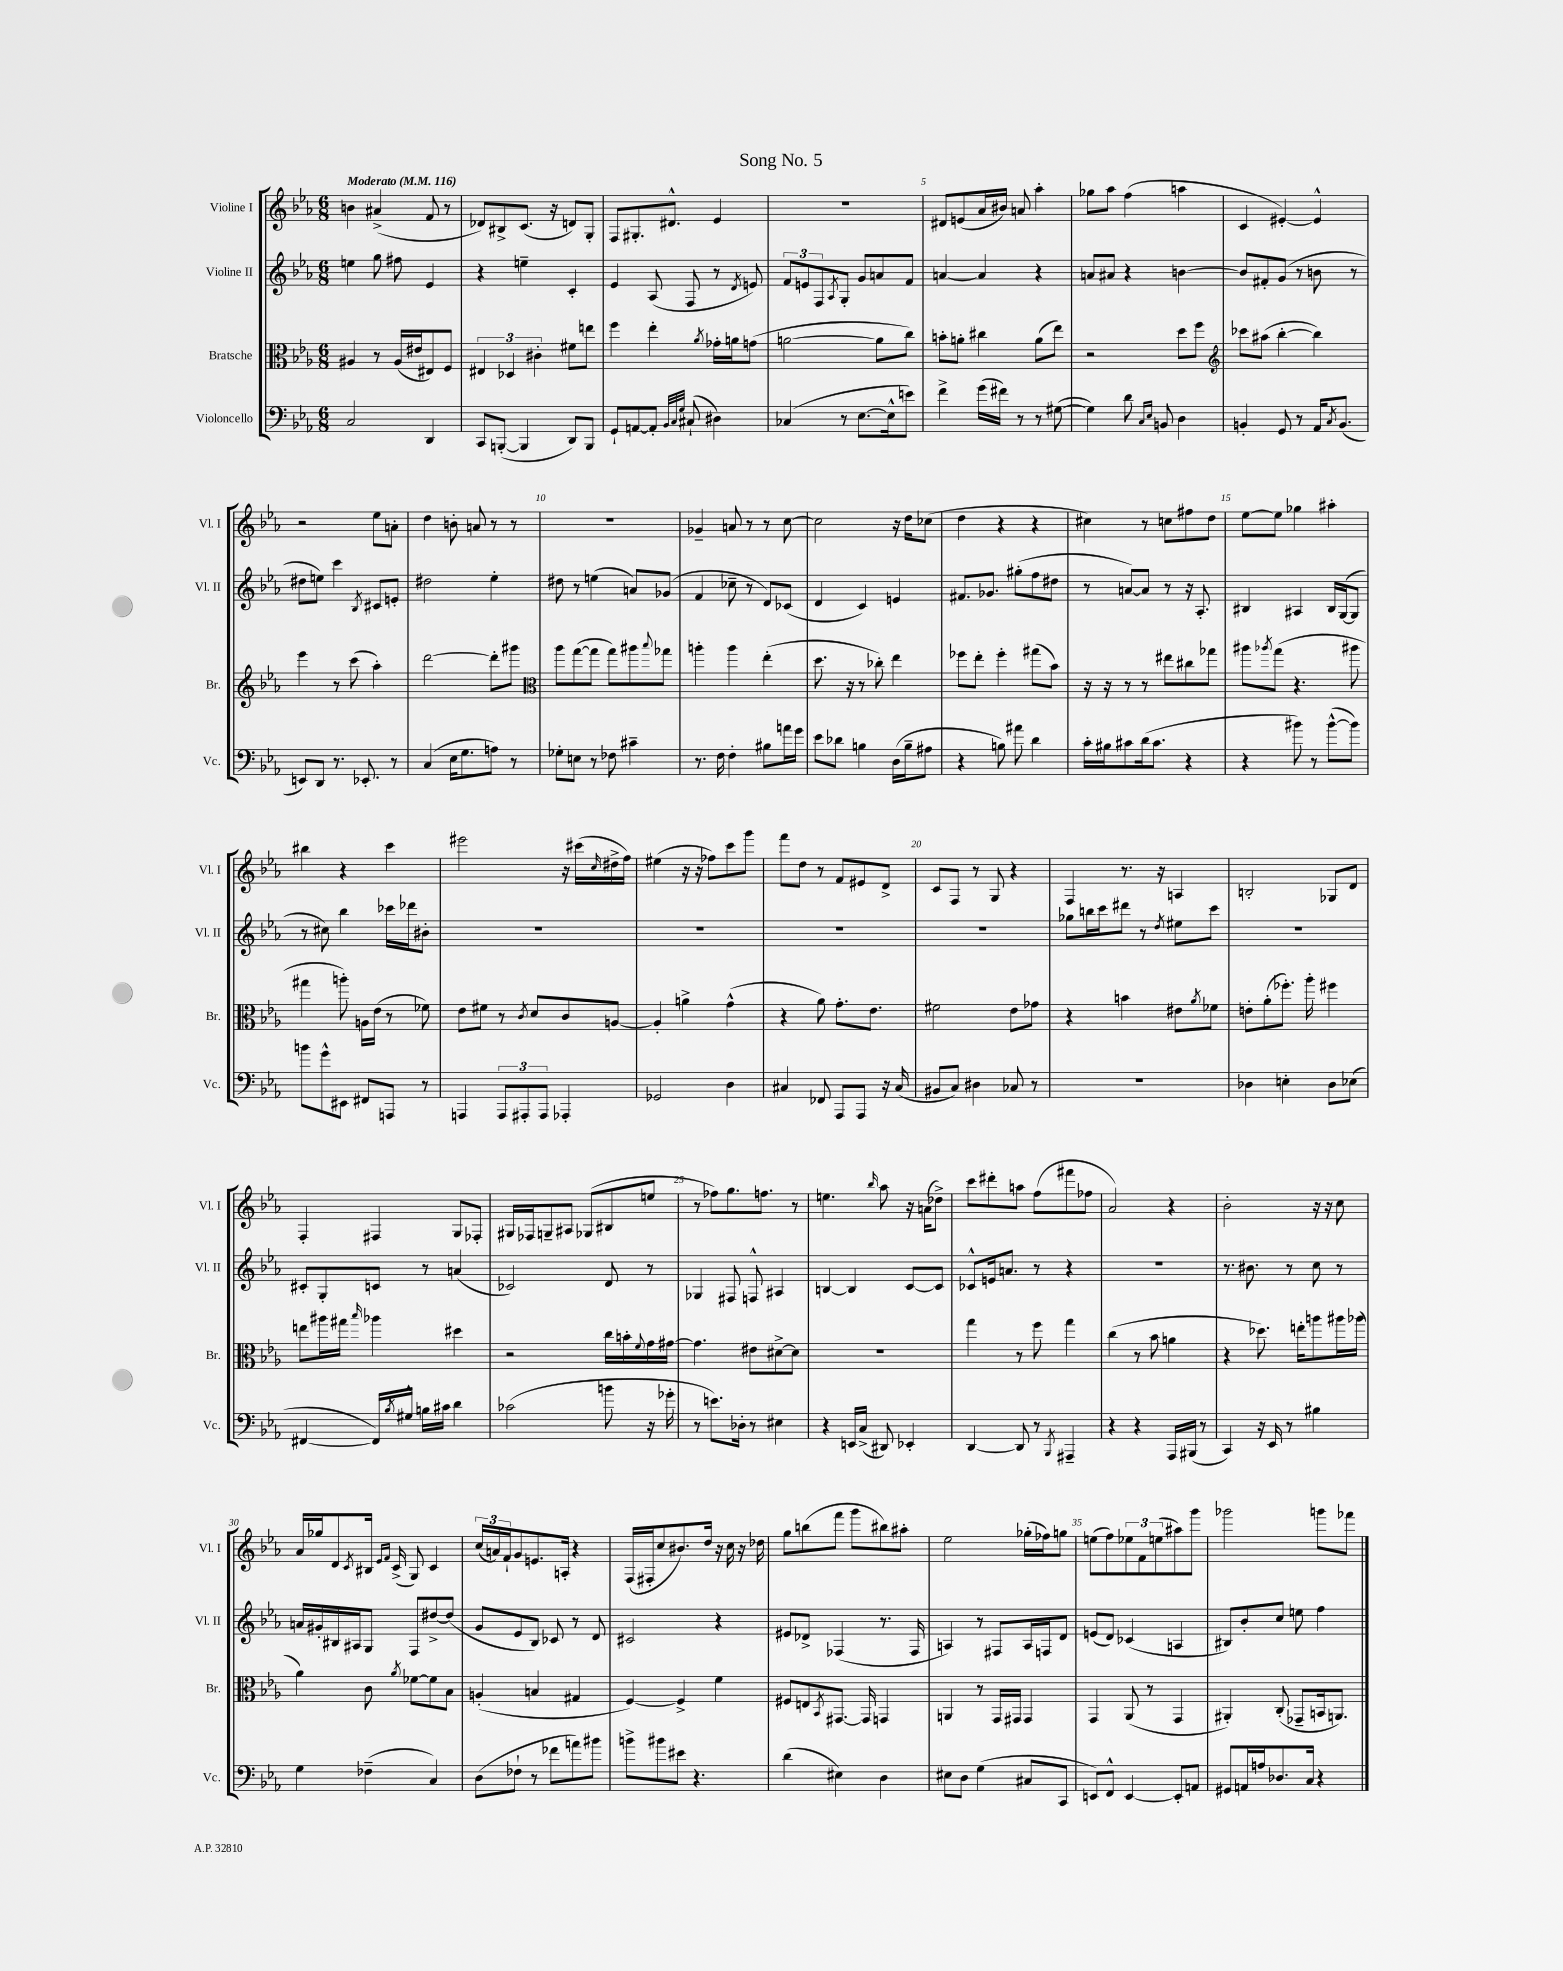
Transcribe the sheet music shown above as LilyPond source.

\header { title = "Song No. 5" }
<<
\new StaffGroup <<
\new Staff = "s0" \with { instrumentName = "Violine I" shortInstrumentName = "Vl. I" } {
    \clef treble \key ees \major \numericTimeSignature \time 6/8 \tempo "Moderato" 4 = 116
    b'4 ais'4->( f'8 r8 |
    des'8) bis8-> c'8.( r16 d'8) g8-. |
    f8 gis8.-. dis'8.-^ ees'4 |
    R2. |
    dis'8 e'8( aes'16 bis'16) a'8 aes''4-. |
    ges''8 aes''8 f''4( a''4 |
    c'4 eis'4~-.) eis'4-^ |
    r2 ees''8 a'8-. |
    d''4 b'8-. a'8 r8 r8 |
    R2. |
    ges'4-- a'8 r8 r8 c''8~ |
    c''2 r16 d''16 ces''8( |
    d''4 r4 r4 |
    cis''4) r8 c''8 fis''8 d''8 |
    ees''8~ ees''8 ges''4 ais''4-. |
    bis''4 r4 c'''4 |
    eis'''2 r16 cis'''16( \grace { c''16 } dis''16-> f''16) |
    eis''4( r16 r16 fes''8) c'''8 g'''8 |
    f'''8 d''8 r8 f'8 eis'8 d'8-> |
    c'8 f8 r8 g8 r4 |
    f4 r8. r16 a4 |
    b2-. ges8 d'8 |
    f4-. fis4 g8 fes8-. |
    gis16 fes16 g8-- ais8 ges8( bis8 e''8 |
    r8 fes''8) g''8. f''8. r8 |
    e''4. \grace { bes''16 } aes''8 r16 a'16( des''8->) |
    c'''8 dis'''8-. a''8 f''8( fis'''8 fes''8 |
    aes'2) r4 |
    bes'2-. r16 r16 c''8 |
    aes'16 ges''16 d'8 \acciaccatura { c'8 } bis16 \grace { ees'16 f'16 } c'16->( g8) c'4 |
    \tuplet 3/2 { c''16( a'16) f'16-! } g'8 e'8. a16-. r4 |
    f16( fis16-. c''8 bis'8.) d''16 r16 c''16 r16 des''16 |
    g''8 b''8( f'''8 g'''8 bis''8) ais''8-. |
    ees''2 ges''16-.( fes''16) g''8 |
    e''8( f''8) \tuplet 3/2 { ees''8 f'8 e''8( } ais''8) g'''8 |
    ges'''2 g'''8 fes'''8 \bar "|." |
}
\new Staff = "s1" \with { instrumentName = "Violine II" shortInstrumentName = "Vl. II" } {
    \clef treble \key ees \major \numericTimeSignature \time 6/8
    e''4 g''8 fis''8 ees'4 |
    r4 e''4-- c'4-. |
    ees'4 aes8( f8 r8 \acciaccatura { d'8 } e'8) |
    \tuplet 3/2 { f'8 e'8 f8 } \acciaccatura { aes8 } g8-. g'8 a'8 f'8 |
    a'4~ a'4 r4 |
    a'8 ais'8 r4 b'4~ |
    b'8 fis'8-. g'8( r8 b'8 r8 |
    dis''8 e''8) c'''4 \acciaccatura { bes8 } cis'8 e'8-. |
    dis''2 ees''4-. |
    dis''8 r8 e''4( a'8) ges'8( |
    f'4 ces''8-- r8 d'8) ces'8( |
    d'4 c'4) e'4 |
    fis'8. ges'8. gis''8-.( f''8 dis''8 |
    r8 a'8~) a'8 r8 r16 aes8.-. |
    bis4 ais4 bis16 g16~( g8 |
    r8 cis''8) bes''4 ces'''16 des'''16 bis'8-. |
    R2. |
    R2. |
    R2. |
    R2. |
    ges''8 b''16 c'''16 dis'''8 r8 \acciaccatura { d''8 } eis''8 c'''8 |
    R2. |
    cis'8-. g8-. c'8 r8 a'4( |
    ces'2) d'8 r8 |
    ges4 fis8 f8-^ ais4 |
    b4~ b4 c'8~ c'8 |
    ces'8-^ e'16 a'8. r8 r4 |
    R2. |
    r8. bis'8. r8 c''8 r8 |
    a'16 gis'16-. bis16 ais16 g8 f8 dis''8~-> dis''8( |
    g'8 ees'8 bes8) ces'8 r8 d'8 |
    cis'2 r4 |
    eis'8 des'8-> fes4( r8. fes16 |
    a4) r8 fis8 a16 f16 d'8 |
    e'8( d'8) ces'4( a4 |
    bis8) bes'8-. c''8 e''8 f''4 \bar "|." |
}
\new Staff = "s2" \with { instrumentName = "Bratsche" shortInstrumentName = "Br." } {
    \clef alto \key ees \major \numericTimeSignature \time 6/8
    ais4 r8 ais16( eis'16 eis8) f8 |
    \tuplet 3/2 { eis4 des4 cis'4-. } fis'8 e''8 |
    f''4 ees''4-. \acciaccatura { aes'8 } ges'16-. a'16 g'8( |
    a'2~ a'8 c''8) |
    b'8-. a'8-. cis''4 a'8( ees''8) |
    r2 d''8 f''8 |
    \clef treble ces'''8 ais''8( bes''4~-. bes''4) |
    ees'''4 r8 c'''8( aes''4-.) |
    d'''2~ d'''8-. gis'''8 |
    \clef alto aes''8 g''8~( g''8 g''8) ais''8 \appoggiatura { bes''8 } ges''8 |
    a''4-. a''4 ees''4-.( |
    d''8. r16 r8 ces''8-.) ees''4 |
    fes''8 ees''8-. fes''4-. gis''8( bes'8) |
    r16 r16 r8 r8 eis''8 cis''8 ges''8 |
    ais''8 \acciaccatura { aes''8 } g''8( r4. ais''8 |
    gis''4 a''8-.) a16 ees'16( r8 fes'8) |
    ees'8 fis'8 r8 \acciaccatura { c'8 } d'8 c'8 a8~ |
    a4-. a'4-> g'4-^( |
    r4 aes'8) g'8.-. ees'8. |
    fis'2 ees'8 ges'8 |
    r4 b'4 eis'8 \acciaccatura { aes'8 } fes'8 |
    e'8-. aes'8-.( fes''8.-.) aes''16-. fis''4 |
    e''8 ais''16 gis''16 \grace { bes''16 } aes''4 dis''4 |
    r2 c''16 b'16-. \appoggiatura { f'8 } g'16 gis'16~ |
    gis'4. eis'8 dis'8~-> dis'8 |
    R2. |
    g''4 r8 f''8 g''4 |
    c''4( r8 bes'8 a'4 |
    r4 des''8.) e''16-. a''8 ais''16 aes''16( |
    aes'4) c'8 \acciaccatura { aes'8 } fes'8~ fes'8 bes8 |
    a4-.( b4 gis4 |
    f4~) f4-> f'4 |
    fis8 e8 \acciaccatura { bes,8 } gis,8.~ gis,16 g,4 |
    a,4 r8 g,16 gis,16 gis,4 |
    g,4 aes,8( r8 g,4 |
    ais,4-.) c8-.( ges,8-- b,16 a,8.) \bar "|." |
}
\new Staff = "s3" \with { instrumentName = "Violoncello" shortInstrumentName = "Vc." } {
    \clef bass \key ees \major \numericTimeSignature \time 6/8
    c2 d,4 |
    c,8 b,,8~-.( b,,4 d,8) b,,8 |
    g,8-! a,8~ a,8-. \grace { bes,32 c32 g32 } cis8-!( dis4) |
    ces4( r8 ees8.~ ees16-^ e'8) |
    f'4-> g'16( fis'16) r8 r8 gis8~( |
    gis4) d'8 \grace { c16 ees16 } b,8 d4 |
    b,4-. g,8 r8 aes,16 \acciaccatura { c8 } b,8.( |
    e,8) d,8 r8. ees,8.-. r8 |
    c4( ees16 g8. a8) r8 |
    ges8-. e8 r8 fes8 cis'4-- |
    r8. f16 f4-. bis8 a'16 g'16 |
    ees'8 des'8 b4 d16( b16-- ais8 |
    r4 b8) ais'8 d'4 |
    c'16-. bis16 cis'8 d'16( cis'8. r4 |
    r4 bis'8) r8 bis'8~-^( bis'8) |
    b'8 g'8-^ eis,8 fis,8 a,,8 r8 |
    a,,4 \tuplet 3/2 { a,,8 ais,,8-. ais,,8 } aes,,4-. |
    ges,2 d4 |
    cis4 fes,8 aes,,8 aes,,8 r16 cis16( |
    bis,8 c8) dis4 ces8 r8 |
    R2. |
    des4 e4-. des8 ees8( |
    fis,4~ fis,16) \acciaccatura { bes8 } gis16-^ b16 cis'16 d'4 |
    ces'2( b'8 r16 ges'16-. |
    r8 e'8.) des16-. r8 eis4 |
    r4 e,16 c16->( dis,8) ees,4-. |
    d,4~ d,8 r8 \acciaccatura { bes,,8 } ais,,4-- |
    r4 r4 aes,,16 bis,,16( r8 |
    c,4) r16 ees,16 r8 bis4 |
    g4 fes4--( c4) |
    d8( fes8-! r8 fes'8 a'8) bis'8 |
    b'8-> bis'8 eis'8 r4. |
    d'4( eis4) d4 |
    eis8 d8 g4( cis8 c,8 |
    e,8) f,8-^ e,4~ e,8-. a,8 |
    gis,8 a,16 a16 des8. c16 r4 \bar "|." |
}
>>
>>
\layout { \context { \Score \override BarNumber.break-visibility = ##(#f #t #t) barNumberVisibility = #(every-nth-bar-number-visible 5) } }
